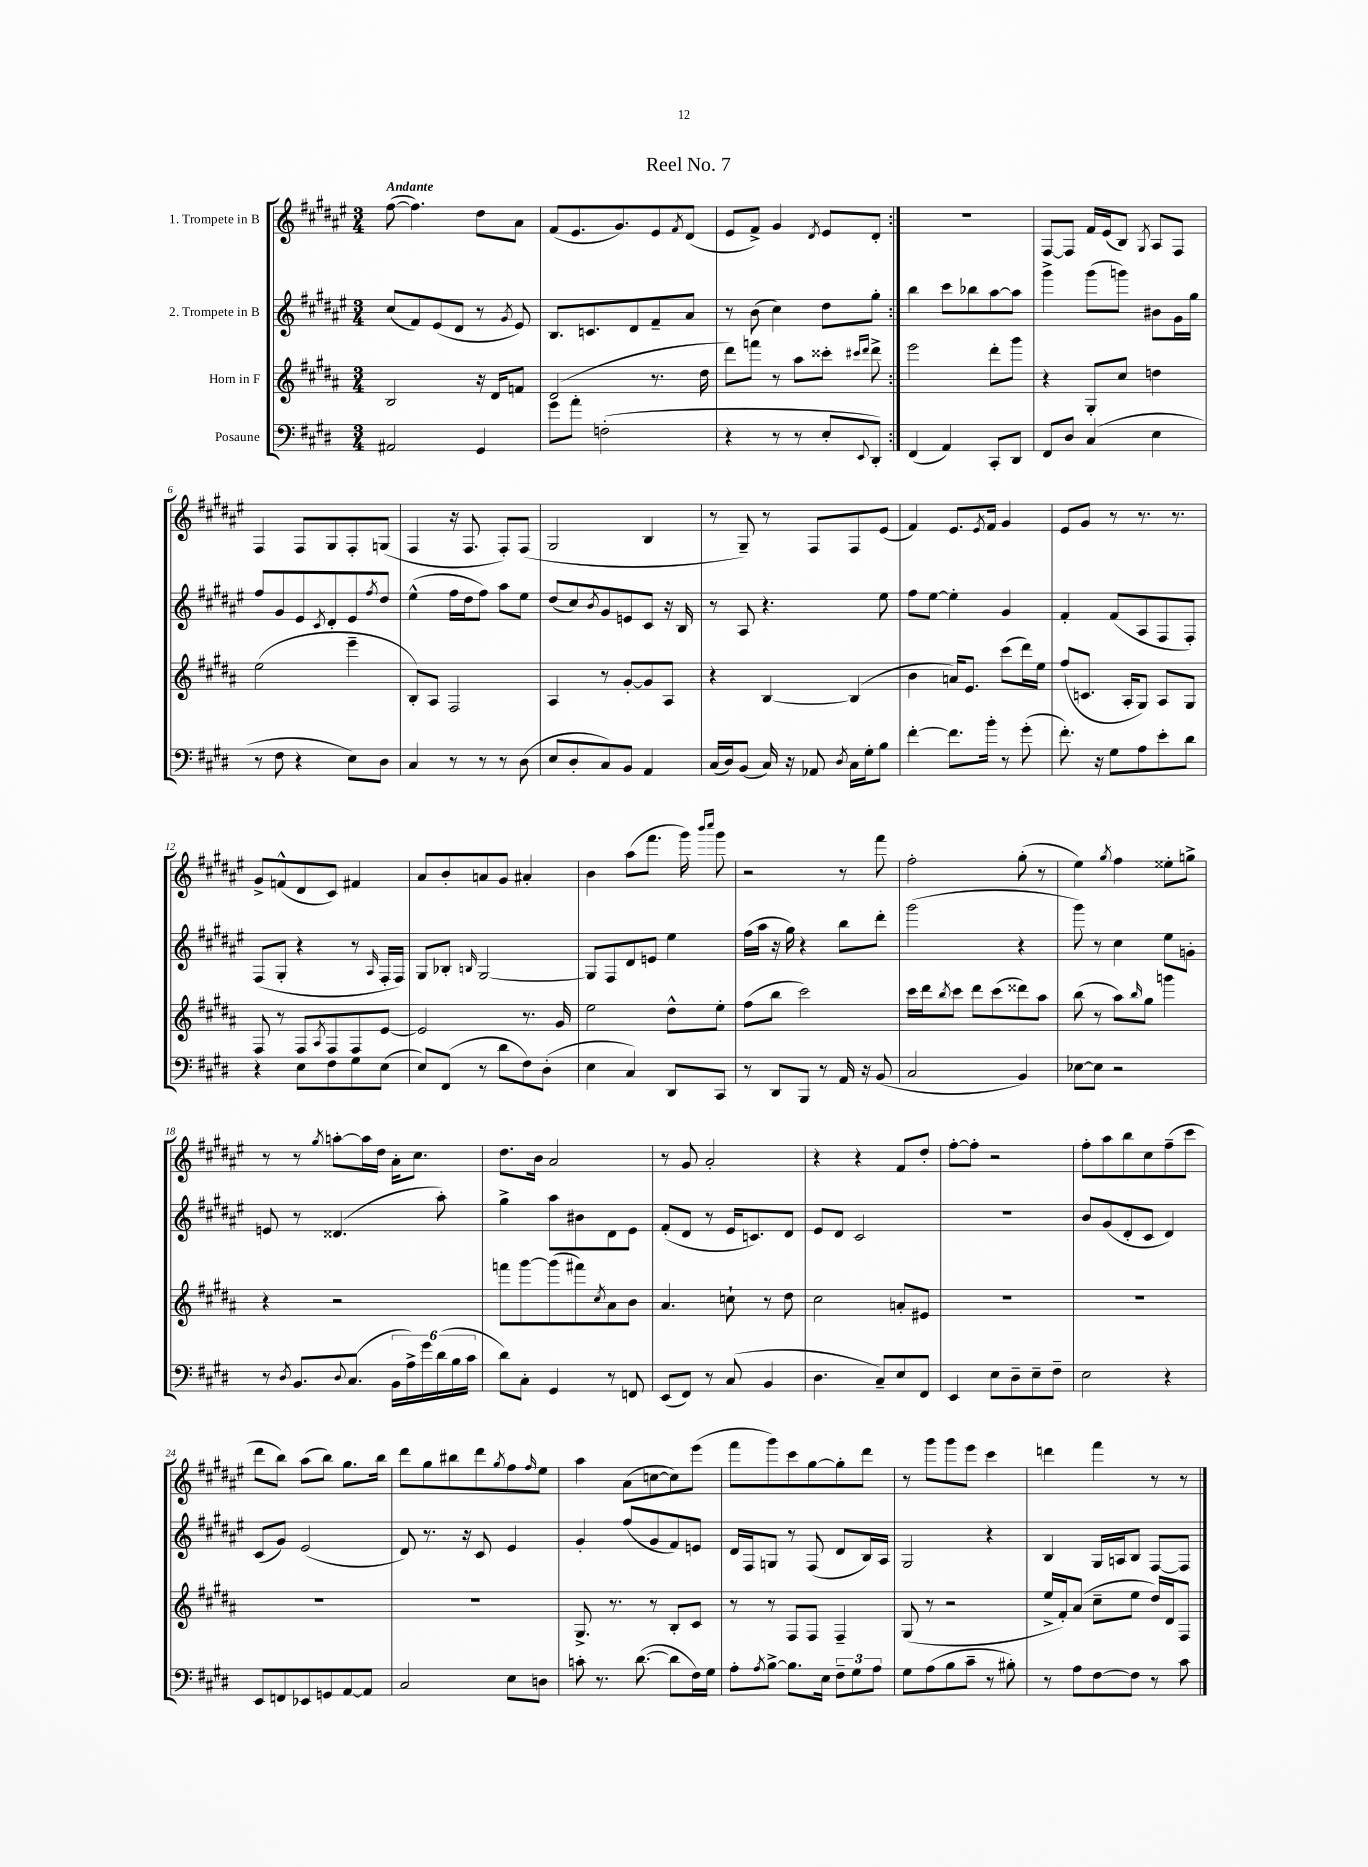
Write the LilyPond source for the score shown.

\header { title = "Reel No. 7" }
<<
\new StaffGroup <<
\new Staff = "s0" \with { instrumentName = "1. Trompete in B" } {
    \clef treble \key fis \major \numericTimeSignature \time 3/4 \tempo "Andante"
    \repeat volta 2 { fis''8~( fis''4.) dis''8 ais'8 |
    fis'8( eis'8. gis'8.) eis'8 \acciaccatura { fis'8 } dis'8( |
    eis'8 fis'8->) gis'4 \acciaccatura { dis'8 } eis'8 dis'8-. | }
    R2. |
    fis8~ fis8 fis'16 eis'16( b8) \acciaccatura { gis8 } ais8 fis8 |
    fis4 fis8 gis8 fis8-. g8( |
    fis4 r16 fis8. fis8-.) fis8( |
    gis2 b4 |
    r8 gis8--) r8 fis8 fis8 eis'8( |
    fis'4) eis'8. \acciaccatura { eis'8 } fis'16 gis'4 |
    eis'8 gis'8 r8 r8. r8. |
    gis'8-> f'8-^( dis'8 cis'8) fis'4 |
    ais'8 b'8-. a'8 gis'8 ais'4-. |
    b'4 ais''8( fis'''8. gis'''16) \grace { b'''16 cis''''16 } gis'''8 |
    r2 r8 fis'''8 |
    fis''2-. gis''8-.( r8 |
    eis''4) \acciaccatura { gis''8 } fis''4 eisis''8-. g''8-> |
    r8 r8 \acciaccatura { gis''8 } a''8~-. a''16 dis''16 ais'16-. cis''8. |
    dis''8. b'16 ais'2 |
    r8 gis'8 ais'2-. |
    r4 r4 fis'8 dis''8-. |
    fis''8~-. fis''8-. r2 |
    fis''8-. ais''8 b''8 cis''8 fis''8--( cis'''8 |
    dis'''8 b''8) ais''8( b''8) gis''8. b''16 |
    dis'''8 gis''8 bis''8 dis'''8 \acciaccatura { gis''8 } fis''8 \grace { fis''16 } eis''8 |
    ais''4 ais'8( c''8~ c''8) eis'''8( |
    fis'''8 gis'''8) cis'''8 gis''8~ gis''8-. dis'''8 |
    r8 gis'''8 gis'''8 eis'''8 cis'''4 |
    d'''4 fis'''4 r8 r8 \bar "|." |
}
\new Staff = "s1" \with { instrumentName = "2. Trompete in B" } {
    \clef treble \key fis \major \numericTimeSignature \time 3/4
    \repeat volta 2 { cis''8( fis'8) eis'8( dis'8 r8 \acciaccatura { gis'8 } eis'8) |
    b8. c'8. dis'8 fis'8-- ais'8 |
    r8 b'8( cis''4) dis''8 gis''8-. | }
    b''4 cis'''8 bes''8 ais''8~ ais''8 |
    gis'''4-> gis'''8( g'''8) bis'8 gis'16 gis''16 |
    fis''8 gis'8 eis'8 \acciaccatura { cis'8 } dis'8-. eis'8 \acciaccatura { fis''8 } dis''8 |
    eis''4-^( fis''16 dis''16 fis''8) ais''8 eis''8 |
    dis''8( cis''8) \acciaccatura { b'8 } gis'8 e'8 cis'8 r16 b16 |
    r8 ais8 r4. eis''8 |
    fis''8 eis''8~ eis''4-. gis'4 |
    fis'4-. fis'8( ais8 fis8 fis8-.) |
    fis8( gis8-. r4 r8 \grace { ais16 } fis16-. fis16) |
    gis8 bes8-. \grace { b16 } gis2~ |
    gis8 fis8 dis'8 e'8 eis''4 |
    fis''16( ais''16 r16 gis''16) r4 b''8 dis'''8-. |
    gis'''2( r4 |
    gis'''8) r8 cis''4 eis''8 g'8-. |
    e'8 r8 disis'4.( ais''8-.) |
    gis''4-> ais''8 bis'8 dis'8 eis'8 |
    fis'8-.( dis'8 r8 eis'16 c'8.) dis'8 |
    eis'8 dis'8 cis'2 |
    R2. |
    b'8 gis'8( dis'8-. cis'8 dis'4) |
    cis'8( gis'8) eis'2( |
    dis'8) r8. r16 cis'8 eis'4 |
    gis'4-. fis''8( gis'8 fis'8) e'8 |
    dis'16 fis16 g8 r8 fis8( dis'8 b16) ais16 |
    gis2 r4 |
    b4 gis16 a16 b8 fis8~ fis8 \bar "|." |
}
\new Staff = "s2" \with { instrumentName = "Horn in F" } {
    \clef treble \key b \major \numericTimeSignature \time 3/4
    \repeat volta 2 { b2 r16 dis'16 f'8 |
    dis'2( r8. dis''16 |
    dis'''8) f'''8 r8 ais''8 cisis'''8-. \grace { cis'''16 dis'''16 } dis'''8-> | }
    e'''2 dis'''8-. gis'''8 |
    r4 gis8-. cis''8 d''4 |
    e''2( e'''4-- |
    b8-.) ais8 fis2 |
    ais4 r8 gis'8~-. gis'8 ais8 |
    r4 b4~ b4( |
    b'4 a'16) e'8. cis'''8( dis'''16) e''16 |
    fis''8( c'8. ais16-. gis8) ais8 gis8 |
    fis8 r8 fis8 \acciaccatura { ais8 } fis8 fis8 e'8~ |
    e'2 r8. gis'16 |
    e''2 dis''8-^ e''8-. |
    fis''8( b''8 cis'''2) |
    cis'''16 dis'''16 \acciaccatura { b''8 } cis'''8 dis'''8 cis'''8( disis'''8) ais''8 |
    b''8( r8 ais''8) \grace { b''16 } gis''8 g'''4 |
    r4 r2 |
    f'''8 gis'''8~ gis'''8( fis'''8) \acciaccatura { cis''8 } ais'8 b'8 |
    ais'4. c''8-! r8 dis''8 |
    cis''2 a'8-. eis'8 |
    R2. |
    R2. |
    R2. |
    R2. |
    gis8.-> r8. r8 b8-. cis'8 |
    r8 r8 fis8 fis8 fis4-- |
    gis8( r8 r2 |
    e''16-> fis'16-.) ais'8( cis''8-- e''8 dis''16) dis'16 fis8 \bar "|." |
}
\new Staff = "s3" \with { instrumentName = "Posaune" } {
    \clef bass \key e \major \numericTimeSignature \time 3/4
    \repeat volta 2 { ais,2 gis,4 |
    gis'8 a'8-. f2-.( |
    r4 r8 r8 e8-. \appoggiatura { e,8 } dis,8-.) | }
    fis,4( a,4) cis,8-. dis,8 |
    fis,8 dis8 cis4( e4 |
    r8 fis8 r4 e8) dis8 |
    cis4 r8 r8 r8 dis8( |
    e8 dis8-. cis8) b,8 a,4 |
    cis16( dis16) b,8( cis16) r16 aes,8 \acciaccatura { dis8 } cis16 gis16-. b8 |
    fis'4~-. fis'8. b'16-. r8 gis'8-.( |
    fis'8.-.) r16 gis8 a8 e'8-. dis'8 |
    r4 e8 fis8 gis8 e8( |
    e8) fis,8( r8 dis'8 fis8) dis8-.( |
    e4 cis4) dis,8 cis,8 |
    r8 dis,8 b,,8 r8 a,16 r16 b,8( |
    cis2 b,4) |
    ees8~ ees8 r2 |
    r8 \acciaccatura { dis8 } b,8. \appoggiatura { dis8 } cis8.( \tuplet 6/4 { b,16 a16->) gis'16 dis'16( b16 cis'16 } |
    dis'8) cis8-. gis,4 r8 f,8 |
    e,8( fis,8) r8 cis8( b,4 |
    dis4. cis8--) e8 fis,8 |
    e,4 e8 dis8-- e8-- fis8-- |
    e2 r4 |
    e,8 f,8 ees,8 g,8 a,8~ a,8 |
    cis2 e8 d8 |
    c'8-. r8. dis'8.~( dis'8 fis16) gis16 |
    a8-. \acciaccatura { a8 } b8~-> b8. e16 \tuplet 3/2 { fis8-- gis8 a8 } |
    gis8 a8( b8 cis'8-- r8 bis8-.) |
    r8 a8 fis8~ fis8 r8 cis'8 \bar "|." |
}
>>
>>
